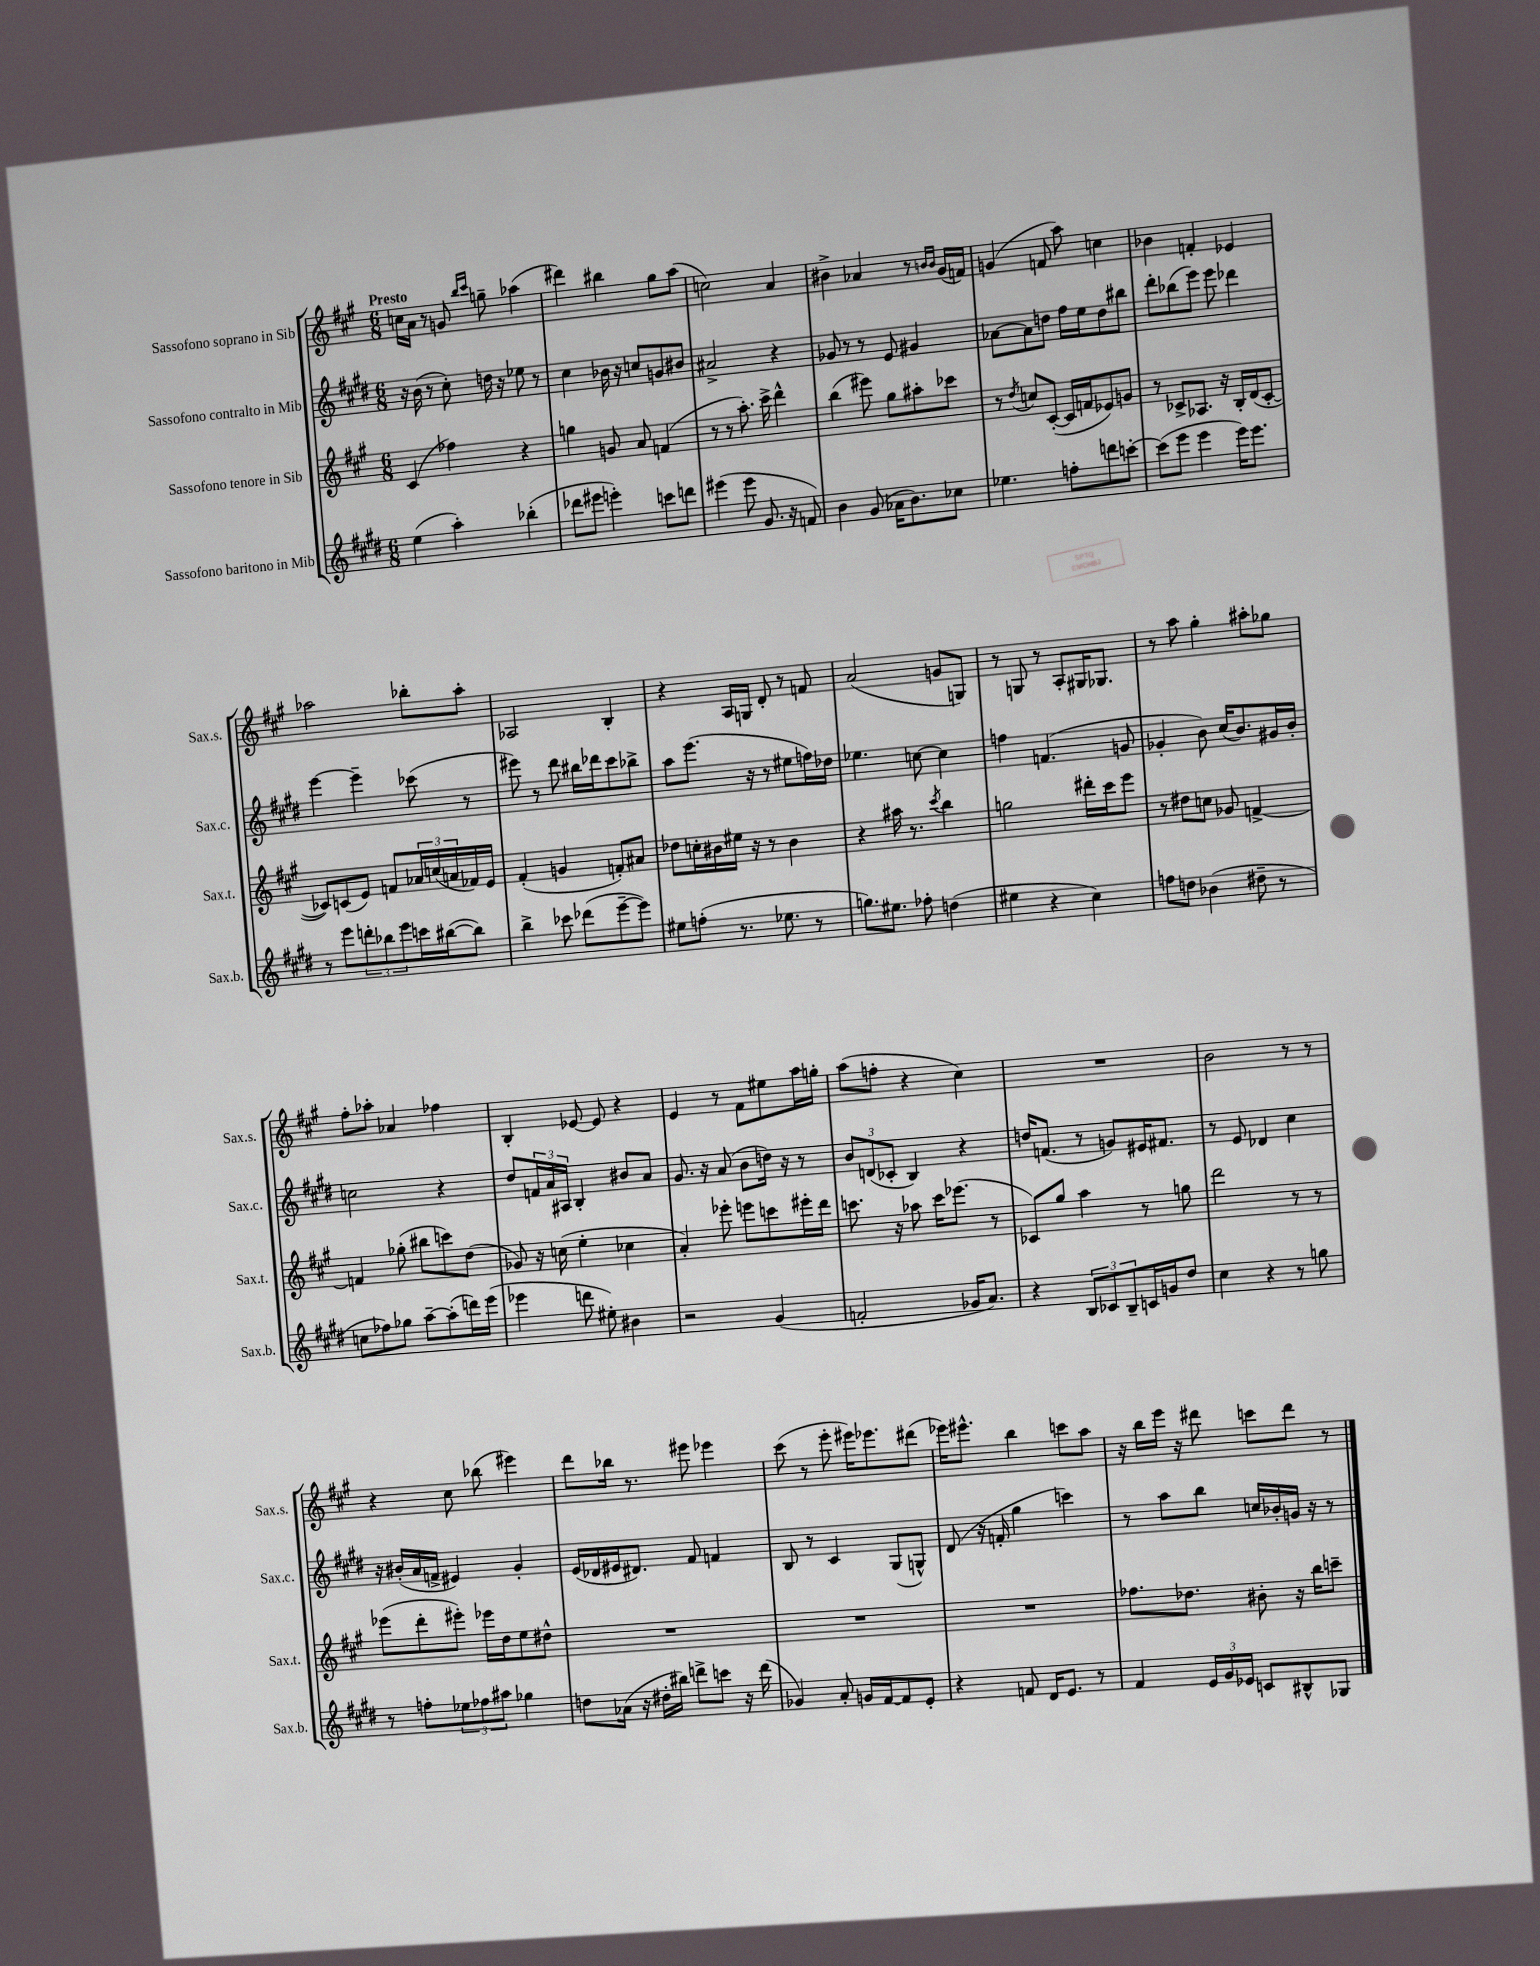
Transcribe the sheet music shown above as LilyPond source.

<<
\new StaffGroup <<
\new Staff = "s0" \with { instrumentName = "Sassofono soprano in Sib" shortInstrumentName = "Sax.s." } {
    \clef treble \key a \major \numericTimeSignature \time 6/8 \tempo "Presto"
    c''16 a'16 r8 g'8 \grace { b''16 cis'''16 } g''8-- aes''4( |
    dis'''4) bis''4 gis''8 a''8( |
    c''2) a'4 |
    bis'4-> aes'4 r8 \grace { b'16 b'16 } gis'16( f'16) |
    g'4( f'8 a''8) c''4 |
    bes'4 f'4-. ees'4 |
    aes''2 bes''8-. aes''8-. |
    aes2 b4-. |
    r4 a16 g16 d'8-. r8 f'8 |
    a'2( g'8 g8) |
    r8 g8 r8 a8-. gis16 ges8. |
    r8 a''8 gis''4-. ais''8-. ges''8 |
    fis''8-. aes''8-. aes'4 fes''4 |
    b4-. ees'8~ ees'8 r4 |
    e'4 r8 fis'8 eis''8 a''16 g''16-. |
    a''8( f''8-. r4 cis''4) |
    R2. |
    b'2 r8 r8 |
    r4 cis''8 bes''8( eis'''4) |
    d'''8 bes''16 r8. eis'''8 ees'''4 |
    cis'''8( r8 e'''8-. eis'''16) ees'''8. dis'''8( |
    ees'''16) eis'''8.-^ b''4 c'''8 a''8 |
    r16 b''16 e'''16 r16 dis'''8 c'''8 dis'''8 r8 \bar "|." |
}
\new Staff = "s1" \with { instrumentName = "Sassofono contralto in Mib" shortInstrumentName = "Sax.c." } {
    \clef treble \key e \major \numericTimeSignature \time 6/8
    r16 b'16( r8 cis''8-.) d''16 r16 ees''8 r8 |
    cis''4 bes'16 r16 c''8 g'8 bis'8 |
    ais'2-> r4 |
    ges'8 r8 r8 e'8 gis'4 |
    aes'8~ aes'8 d''8 fis''16 e''16 d''8 bis''8 |
    dis'''8-. bes''8( e'''8) e'''8 des'''4 |
    e'''4~ e'''4-- ces'''8( r8 |
    eis'''8) r8 dis'''8 bis''16 des'''16 cis'''8 bes''8-> |
    a''8 e'''8.( r16 r8 eis''8 f''16) des''16 |
    ees''4. c''8~ c''4 |
    f''4 f'4.( g'8 |
    ges'4-. b'8) cis''16( b'8.) gis'16 b'16-. |
    c''2 r4 |
    dis''8 \tuplet 3/2 { f'16 a'16 ais16 } b4-. bis'8 a'8 |
    gis'8. r16 a'8( b'8 d''16) r16 r8 |
    \tuplet 3/2 { b'8 d'8( ces'8-. } b4) r4 |
    d''16 f'8.( r8 g'8) eis'16 fis'8. |
    r8 e'8 des'4 cis''4 |
    r16 bis'16-.( a'16 f'16-> eis'4) gis'4-. |
    e'16( des'16 eis'16 dis'8.) fis'8 f'4 |
    b8 r8 cis'4 gis8( g8-^) |
    dis'8( r16 f'16-. gis''4 c'''4) |
    r8 a''8 b''8 c''16 bes'16-. g'16 r16 r8 \bar "|." |
}
\new Staff = "s2" \with { instrumentName = "Sassofono tenore in Sib" shortInstrumentName = "Sax.t." } {
    \clef treble \key a \major \numericTimeSignature \time 6/8
    cis'4( fes''4) r4 |
    g''4 g'8 a'8 f'4( |
    r8 r8 a''8.-.) cis'''16-> d'''4-^ |
    b''4( eis'''8) gis''8 ais''8-. ces'''8 |
    r8 \acciaccatura { d''8 } c''8 cis'8~-.( cis'16 f'16 ees'8) g'8 |
    r8 ces'8-> aes8. r16 b16-. d'16( ces'8~-. |
    ces'8) c'8( e'8) f'8 \tuplet 3/2 { aes'16 c''16( a'16 } fes'16) e'16 |
    fis'4-.( g'4 f'8-.) ais'8 |
    des''8 c''16-. bis'16 eis''16 r16 r8 bis'4 |
    r4 ais''16 r8. \acciaccatura { cis'''8 } b''4 |
    g''2 dis'''16-. cis'''16 e'''8 |
    r8 dis''8 c''8 ges'8 f'4~-> |
    f'4 ges''8-.( bis''8 c'''8) d''8( |
    ges'8) r16 c''16( e''4-. ces''4 |
    a'4-.) ees'''8-. e'''8 c'''8 eis'''16-. d'''16 |
    c'''8. r16 aes''8 c'''16 ees'''8.( r8 |
    ces'8) gis''8 a''4 r8 g''8 |
    d'''2 r8 r8 |
    ees'''8( d'''8-. eis'''8-.) ees'''16 d''16 e''8 dis''8-^ |
    R2. |
    R2. |
    R2. |
    fes''8. des''8. bis'8-. r16 b''16 c'''8-- \bar "|." |
}
\new Staff = "s3" \with { instrumentName = "Sassofono baritono in Mib" shortInstrumentName = "Sax.b." } {
    \clef treble \key e \major \numericTimeSignature \time 6/8
    e''4( a''4-.) bes''4-.( |
    des'''8 eis'''8 e'''4-.) c'''8 d'''8 |
    eis'''4( eis'''8 gis'8. r16 f'8) |
    b'4 gis'8( aes'16 b'8.) ces''8 |
    ees''4. f''8-. d'''8 c'''8~-. |
    c'''8( e'''8 e'''4 e'''16) e'''8. |
    r8 e'''8 \tuplet 3/2 { d'''8-. bes''8 e'''8 } c'''16 bis''16~( bis''8) |
    b''4-> ces'''8 des'''8( e'''8~-- e'''8) |
    eis''8 f''8-.( r8. ees''8. r8 |
    g''8.) eis''8. fes''8-. d''4( |
    eis''4 r4 cis''4) |
    f''8 d''8 bes'4( dis''8-- r8 |
    c''8 fes''8) ges''8 a''8~-- a''8-.( d'''16) e'''16( |
    ees'''4 d'''8 eis''8-.) bis'4 |
    r2 gis'4( |
    f'2-. ges'16 a'8.) |
    r4 \tuplet 3/2 { b8 ces'8 b8-- } c'16 g'16 dis''8 |
    cis''4 r4 r8 g''8 |
    r8 f''8-. \tuplet 3/2 { ees''8 fes''8 ais''8 } ges''4 |
    d''8 aes'16( r16 dis''16-. bis''16) d'''8-> c'''8 r16 d'''16( |
    ges'4) a'8-. g'16 fis'16~ fis'8 e'8-. |
    r4 f'8 dis'16 e'8. r8 |
    fis'4 \tuplet 3/2 { e'16 gis'16 ees'16 } c'8 bis8-^ ges8 \bar "|." |
}
>>
>>
\layout { \context { \Score \remove "Bar_number_engraver" } }
